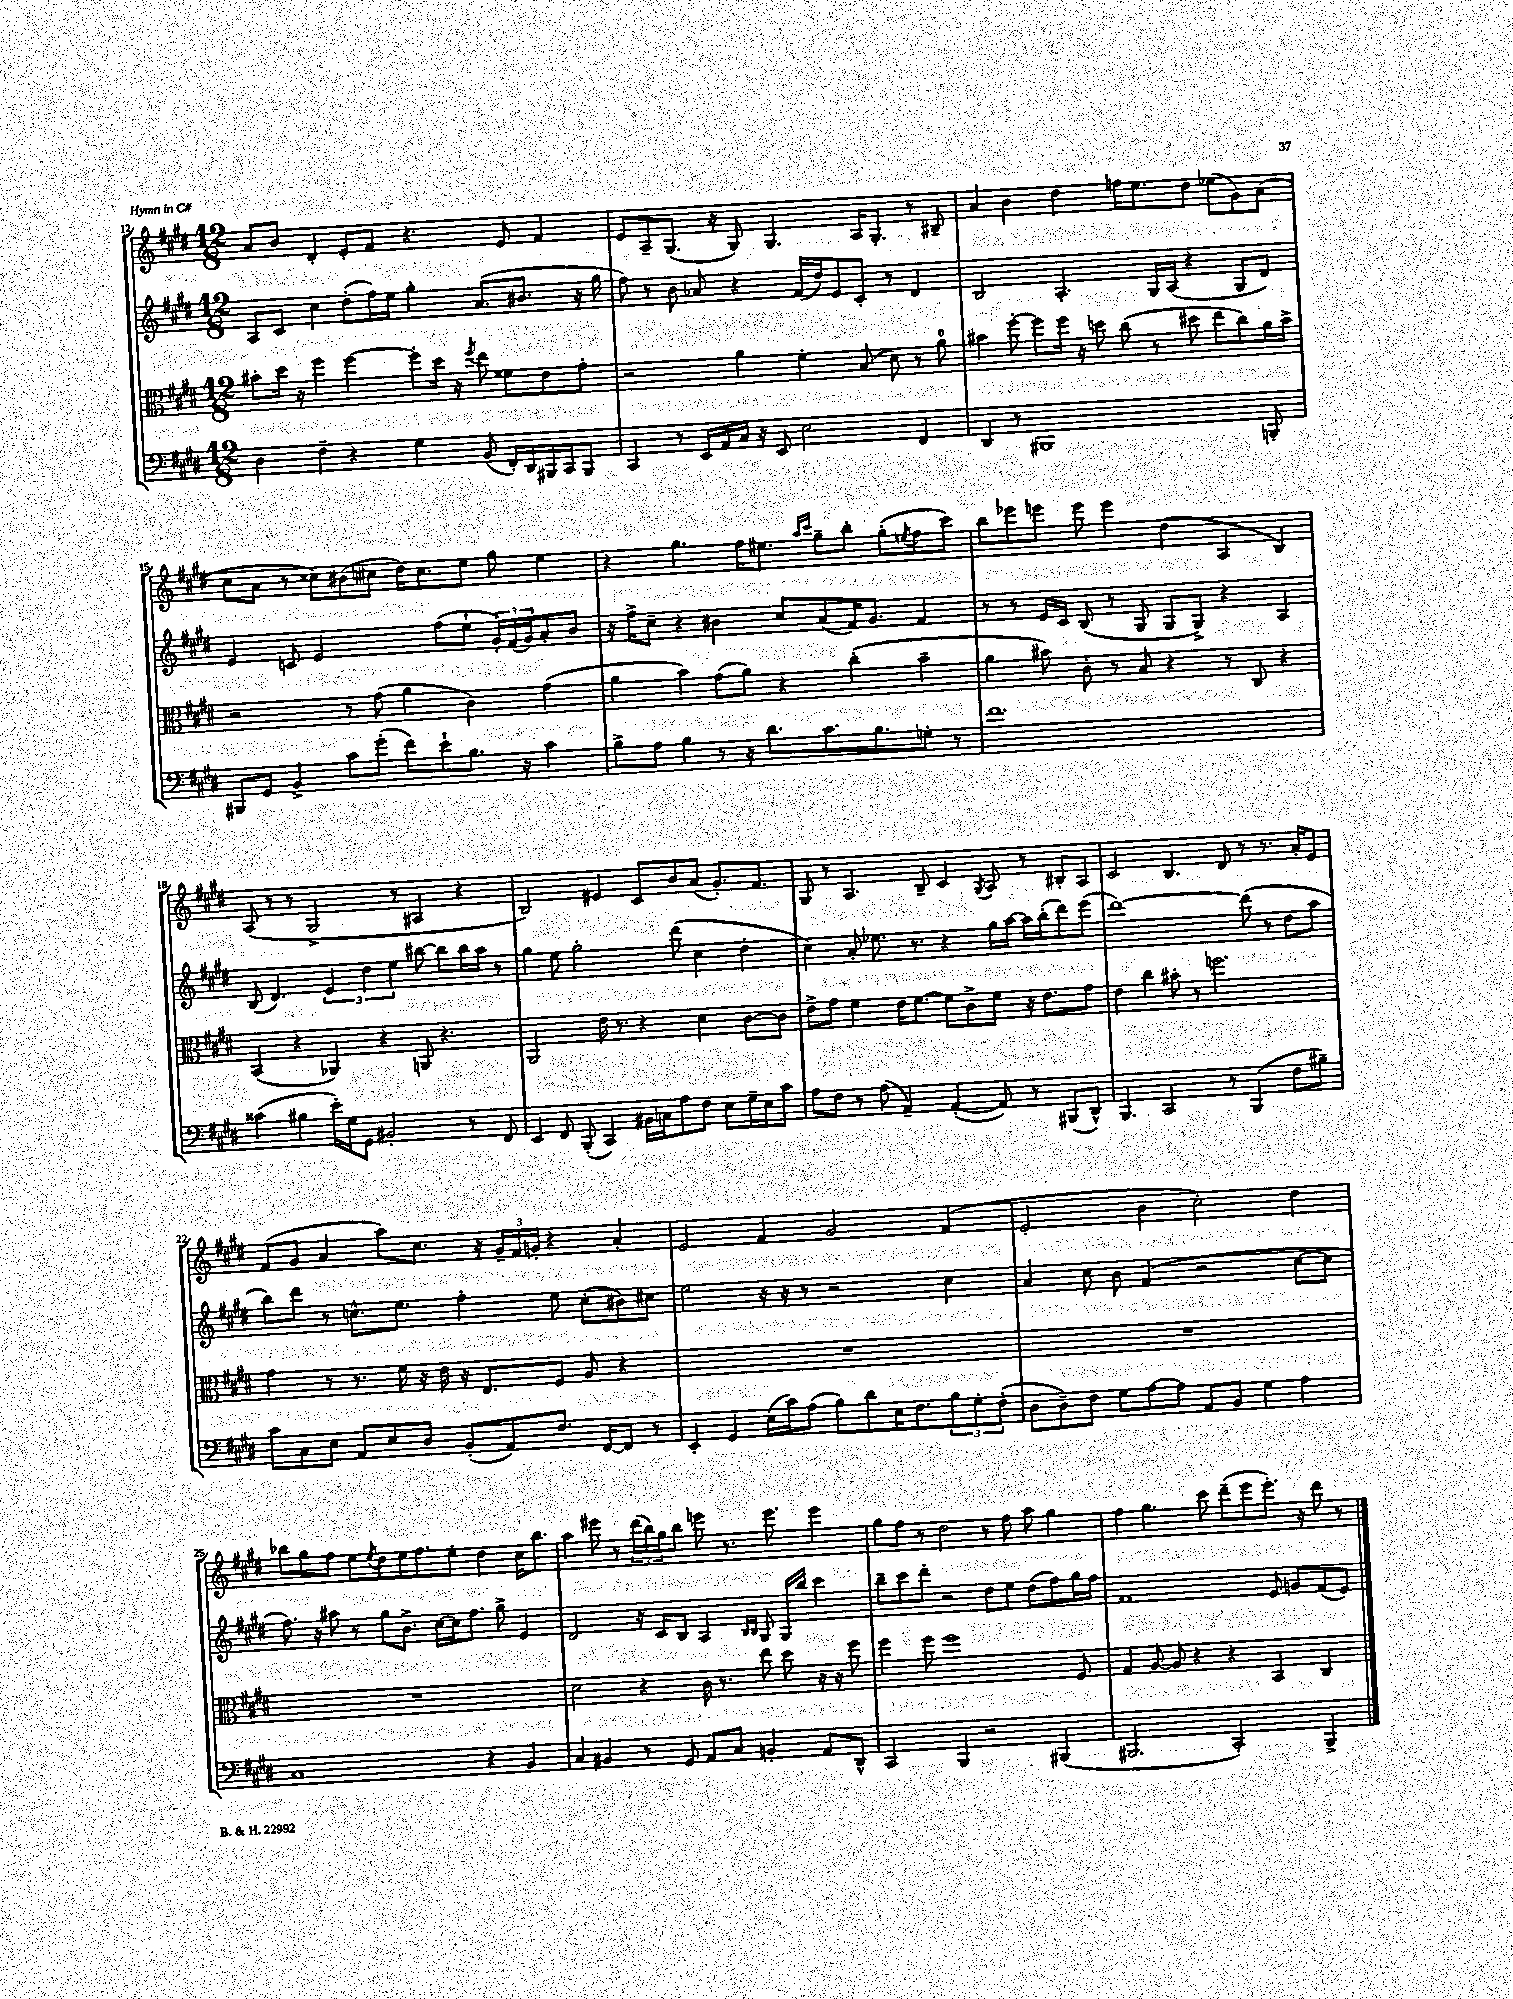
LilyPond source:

<<
\new StaffGroup <<
\new Staff = "s0" {
    \clef treble \key e \major \numericTimeSignature \time 12/8
    a'8 b'8 dis'4-. e'8-. fis'8 r4. e'8 fis'4 |
    e'8 a8-- gis8.( r16 gis8) gis4. a16 gis8.-. r8 bis8-- |
    a'4 b'4 dis''4 f''16 e''8. dis''8 ees''8( gis'8) a'8( |
    cis''8 a'8 r8 cisis''8) bis'8( cis''8 dis''16) cis''8. e''8 gis''8 e''4 |
    r4 gis''4. fis''16 eis''8. \grace { a''16 cis'''16 } gis''8-- b''8-. gis''8-.( \acciaccatura { e''8 } fis''8 cis'''8) |
    b''8 ees'''8 e'''8 e'''8 e'''4 dis''4( a4 b4) |
    a8( r8 r8 gis2-> r8 ais4 r4 |
    b2) eis'4 cis'8 b'8 a'8( gis'8.-.) fis'8. |
    gis8 r8 a4. b8-- cis'4 \acciaccatura { gis8 } a8 r8 bis8-. a8 |
    cis'2 b4. dis'8 r8 r8. a'16-. e'8 |
    fis'8( gis'8 a'4 a''8) cis''8. r16 \tuplet 3/2 { gis'16-- fis'16 g'16-. } r4 a'4-. |
    e'2 fis'4 gis'2 fis'4( |
    e'2-. b'4 cis''2-.) dis''4 |
    bes''8 gis''8 fis''8 e''8 \acciaccatura { e''8 } dis''8 e''16 fis''8. e''8-. dis''4 cis''16 bes''8. |
    a''4 eis'''8 r8 \tuplet 3/2 { dis'''16( b''16) gis''16 } b''8 e'''8 r8. e'''8. e'''4 |
    gis''8 fis''8 r8 dis''2 r8 fis''8 a''8 gis''4 |
    fis''4 gis''4. cis'''8 dis'''8--( e'''8 e'''8.-.) r16 dis'''8 r8 \bar "|." |
}
\new Staff = "s1" {
    \clef treble \key e \major \numericTimeSignature \time 12/8
    a8 cis'8 cis''4 dis''8-.( fis''16) e''16 gis''4-. a'8.( bis'8. r16 gis''16 |
    fis''8) r8 b'8 aes'8 r4 fis'16( dis''16) e'8 cis'8-. r8 dis'4 |
    b2 a4.-. gis16 a16( r4 gis8 dis'8) |
    e'4 c'8 e'2 fis''8( e''8-! \tuplet 3/2 { gis'16-.) fis'16( gis'16) } a'8-. b'8 |
    r16 fis''16-> cis''8-- r4 bis'4 cis''8 a'8( fis'16) gis'8. fis'4 |
    r8 r8 e'16 cis'16 b8( r8 gis8 gis8 gis8->) r4 a4 |
    b8( dis'4.) \tuplet 3/2 { e'4 dis''4 e''4 } bis''8~ bis''8 bis''16 a''16 r8 |
    gis''4 e''8 gis''2-. dis'''8( cis''4 dis''4-. |
    cis''4) a'8-. ees''8. r8. r4 gis''16 a''16~ a''16 b''16-.( dis'''8) e'''8( |
    dis'''1~) dis'''8( r8 dis''8 a''8 |
    b''8) dis'''8 r8 c''8.-^ e''8. fis''4-. e''8 c''8-.( bis'8) cis''8 |
    e''2 r16 r16 r8 r2 cis''4 |
    a'4 cis''8 b'8 fis'4( r2 cis''8~ cis''8 |
    fis''8.) r16 ais''8 r8 gis''8 b'8.-> cis''16~ cis''16 fis''8. gis''8-> e'4 |
    dis'2 r16 cis'16 b8 a4 \grace { b16 b16 } gis8 gis16 b''16 cis'''4 |
    b''8-- cis'''8 dis'''8-. r2 dis''8 e''8 dis''8( fis''8) gis''16 fis''16 |
    fis'1 e'8 g'8 fis'8( e'8) \bar "|." |
}
\new Staff = "s2" {
    \clef alto \key e \major \numericTimeSignature \time 12/8
    bis'8-. dis''16 r16 fis''4 fis''4~ fis''8-. dis''16 r16 \acciaccatura { fis''8 } e''8 fisis'8 e'8 gis'8-. |
    r2 a'4 fis'4-. b8( dis'8) r8 a'8-0 |
    bis'4 fis''8~-. fis''8 fis''16 r16 d''8 cis''8( r8 dis''8 e''8 cis''8) a'16 bis'16-> |
    r2 r8 gis'8( a'4 cis'4) gis'4( |
    a'4 b'4) gis'8( a'8) r4 cis''4-.( b'4-- |
    a'4 bis'8) cis'8-. r8 b8 r4 r8 cis8 r4 |
    b,4( r4 aes,4) r4 a,8 r4. |
    a,2 e'16 r8. r4 dis'4 cis'8~ cis'8 |
    e'8-> gis'8 fis'4 e'16 fis'8.~ fis'8 cis'8-> fis'8 r16 e'8. gis'8 |
    e'4 cis''4 bis'8-. r8 f''2. |
    gis'4 r8 r8. fis'16 r16 e'16 r16 e8. fis8 a8 r4 |
    R1. |
    R1. |
    R1. |
    dis'2 r4 cis'16 r8. e''8 dis''8 r16 r16 fis''8 |
    fis''4 fis''8 fis''1 fis8 |
    gis4 a8~ a8 r4 r4 b,4 cis4 \bar "|." |
}
\new Staff = "s3" {
    \clef bass \key e \major \numericTimeSignature \time 12/8
    dis4 fis4-- r4 gis4 b,8( fis,16-.) dis,16 bis,,16 cis,16 bis,,8 |
    cis,4 r8 e,16 a,16 cis16 r16 e,8 e2 fis,4 |
    dis,4 r8 bis,,1 b,,8-. |
    bis,,8 gis,8 b,4-> cis'8 gis'8-.( fis'8) e'8-! b8. r16 cis'4 |
    b8-> a8 b4 r8 r16 dis'8. cis'8. b8. g8-. r8 |
    fis'1. |
    cisis'4( bis4 e'16-.) gis16 gis,8 bis,2-. r8 fis,8 |
    e,4 fis,8 b,,8-.( cis,4) bis,16 c16 a8 fis8 e8 gis16-- e16 cis'8 |
    a8 fis8 r8 a8( a,4--) a,4~-.( a,8) r8 bis,,8( dis,8-^) |
    b,,4. cis,2 r8 b,,4( fis8 bis8--) |
    cis'8 cis8 e8 a,8 e8 dis8 b,8-.( a,8) fis8. fis,16~ fis,8 r8 |
    e,4-. gis,4 e16( cis'16) a8( b8) dis'8 e16 fis8. \tuplet 3/2 { b8 gis8-. fis8-.( } |
    dis8 dis8--) fis8 gis8 a8~ a8 a,8 b,8 gis4 a4 |
    cis1 r4 b,4 |
    cis4 bis,4 r8 gis,8 a,8 cis8 b,4-. a,8 dis,8-^ |
    cis,2 b,,4 r2 bis,,4( |
    bis,,2. cis,2-.) bis,,4-> \bar "|." |
}
>>
>>
\layout { \context { \Score currentBarNumber = #12 } }
